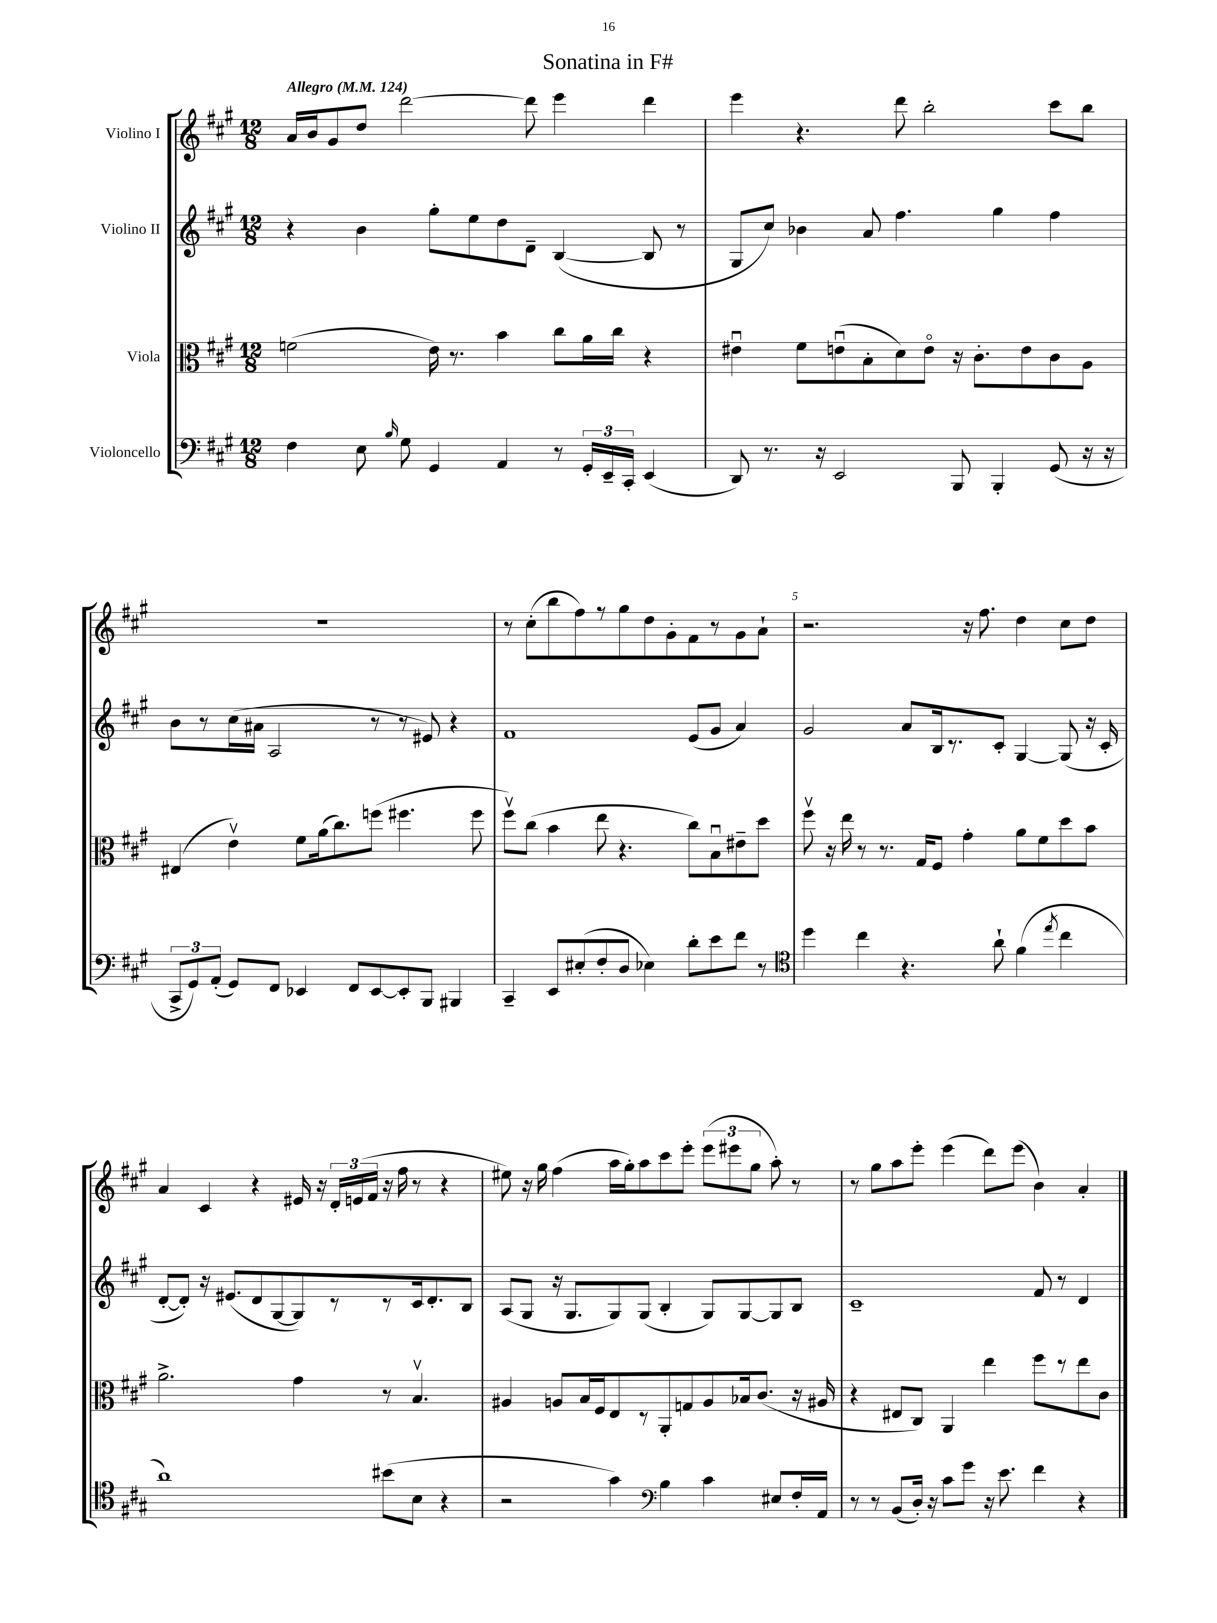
\header { title = "Sonatina in F#" }
<<
\new StaffGroup <<
\new Staff = "s0" \with { instrumentName = "Violino I" } {
    \clef treble \key a \major \numericTimeSignature \time 12/8 \tempo "Allegro" 4 = 124
    \autoBeamOff a'16[ b'16 gis'8 d''8] d'''2~ d'''8 e'''4 d'''4 |
    e'''4 r4. d'''8 b''2-. cis'''8[ b''8] |
    R1. |
    r8 cis''8[-.( b''8 fis''8) r8 gis''8 d''8 gis'8-. fis'8 r8 gis'8 a'8]-! |
    r2. r16 fis''8. d''4 cis''8[ d''8] |
    a'4 cis'4 r4 eis'16 r16 \tuplet 3/2 { d'16[-. e'16( fis'16] } r16 fis''16 r8 r4 |
    eis''8) r16 gis''16 fis''4( a''16[ gis''16-.) a''8 cis'''8 e'''8]-. \tuplet 3/2 { e'''8[( eis'''8 gis''8] } a''8-.) r8 |
    r8 gis''8[ a''8 e'''8]-. e'''4( d'''8[) e'''8]( b'4) a'4-. \bar "|." |
}
\new Staff = "s1" \with { instrumentName = "Violino II" } {
    \clef treble \key a \major \numericTimeSignature \time 12/8
    \autoBeamOff r4 b'4 gis''8[-. e''8 d''8 d'8]-- b4~( b8 r8 |
    gis8[ cis''8]) bes'4 a'8 fis''4. gis''4 fis''4 |
    b'8[ r8 cis''16( ais'16] a2 r8 r8 eis'8) r4 |
    fis'1 e'8[( gis'8] a'4) |
    gis'2 a'8[ b16 r8. cis'8]-. gis4~ gis8( r16 cis'16-. |
    d'8[~-. d'8]-.) r16 eis'8.[( d'8 gis8~ gis8) r8 r8 cis'16 d'8.-. b8] |
    a8[( gis8] r16 gis8.[ gis8) gis8]( b4-. gis8[) gis8~ gis8 b8] |
    cis'1-- fis'8 r8 d'4 \bar "|." |
}
\new Staff = "s2" \with { instrumentName = "Viola" } {
    \clef alto \key a \major \numericTimeSignature \time 12/8
    \autoBeamOff f'2( e'16) r8. b'4 cis''8[ a'16 cis''16] r4 |
    eis'4\downbow fis'8[ e'8\downbow( b8-. d'8) e'8]\flageolet r16 cis'8.[-. e'8 cis'8 a8] |
    eis4( e'4\upbow) fis'8[ a'16( cis''8.) f''8]( fis''4. fis''8 |
    fis''8[\upbow) cis''8]( b'4 e''8 r4. cis''8[) b8\downbow eis'8-- d''8] |
    fis''8\upbow r16 e''16 r8 r8. gis16[ fis8] gis'4-. a'8[ fis'8 d''8 b'8] |
    a'2.-> gis'4 r8 b4.\upbow |
    ais4 a8[ b16 fis16 e8 r8 a,8-. g8 a8 bes16 cis'8.]( r16 ais16 |
    r4 eis8[ cis8]) a,4 e''4 fis''8[ r8 e''8 cis'8] \bar "|." |
}
\new Staff = "s3" \with { instrumentName = "Violoncello" } {
    \clef bass \key a \major \numericTimeSignature \time 12/8
    \autoBeamOff fis4 e8 \grace { b16 } gis8 gis,4 a,4 r8 \tuplet 3/2 { gis,16[-. e,16-- cis,16]-. } e,4( |
    d,8) r8. r16 e,2 b,,8 b,,4-. gis,8( r16 r16 |
    \tuplet 3/2 { cis,8[-> gis,8) a,8]-.( } gis,8[) fis,8] ees,4 fis,8[ ees,8~ ees,8-. b,,8] bis,,4 |
    cis,4-- e,8[ eis8-.( fis8-. d8] ees4) d'8[-. e'8 fis'8] r8 |
    \clef tenor d''4 cis''4 r4. a'8-! fis'4( \acciaccatura { e''8 } cis''4 |
    a'1) bis'8[( b8] r4 |
    r2 gis'4) \clef bass b4 cis'4 eis8[ fis16-. a,16] |
    r8 r8 b,8[( d16]-.) r16 cis'8[ gis'8] r16 e'8. fis'4 r4 \bar "|." |
}
>>
>>
\layout { \context { \Score \override BarNumber.break-visibility = ##(#f #t #t) barNumberVisibility = #(every-nth-bar-number-visible 5) } }
